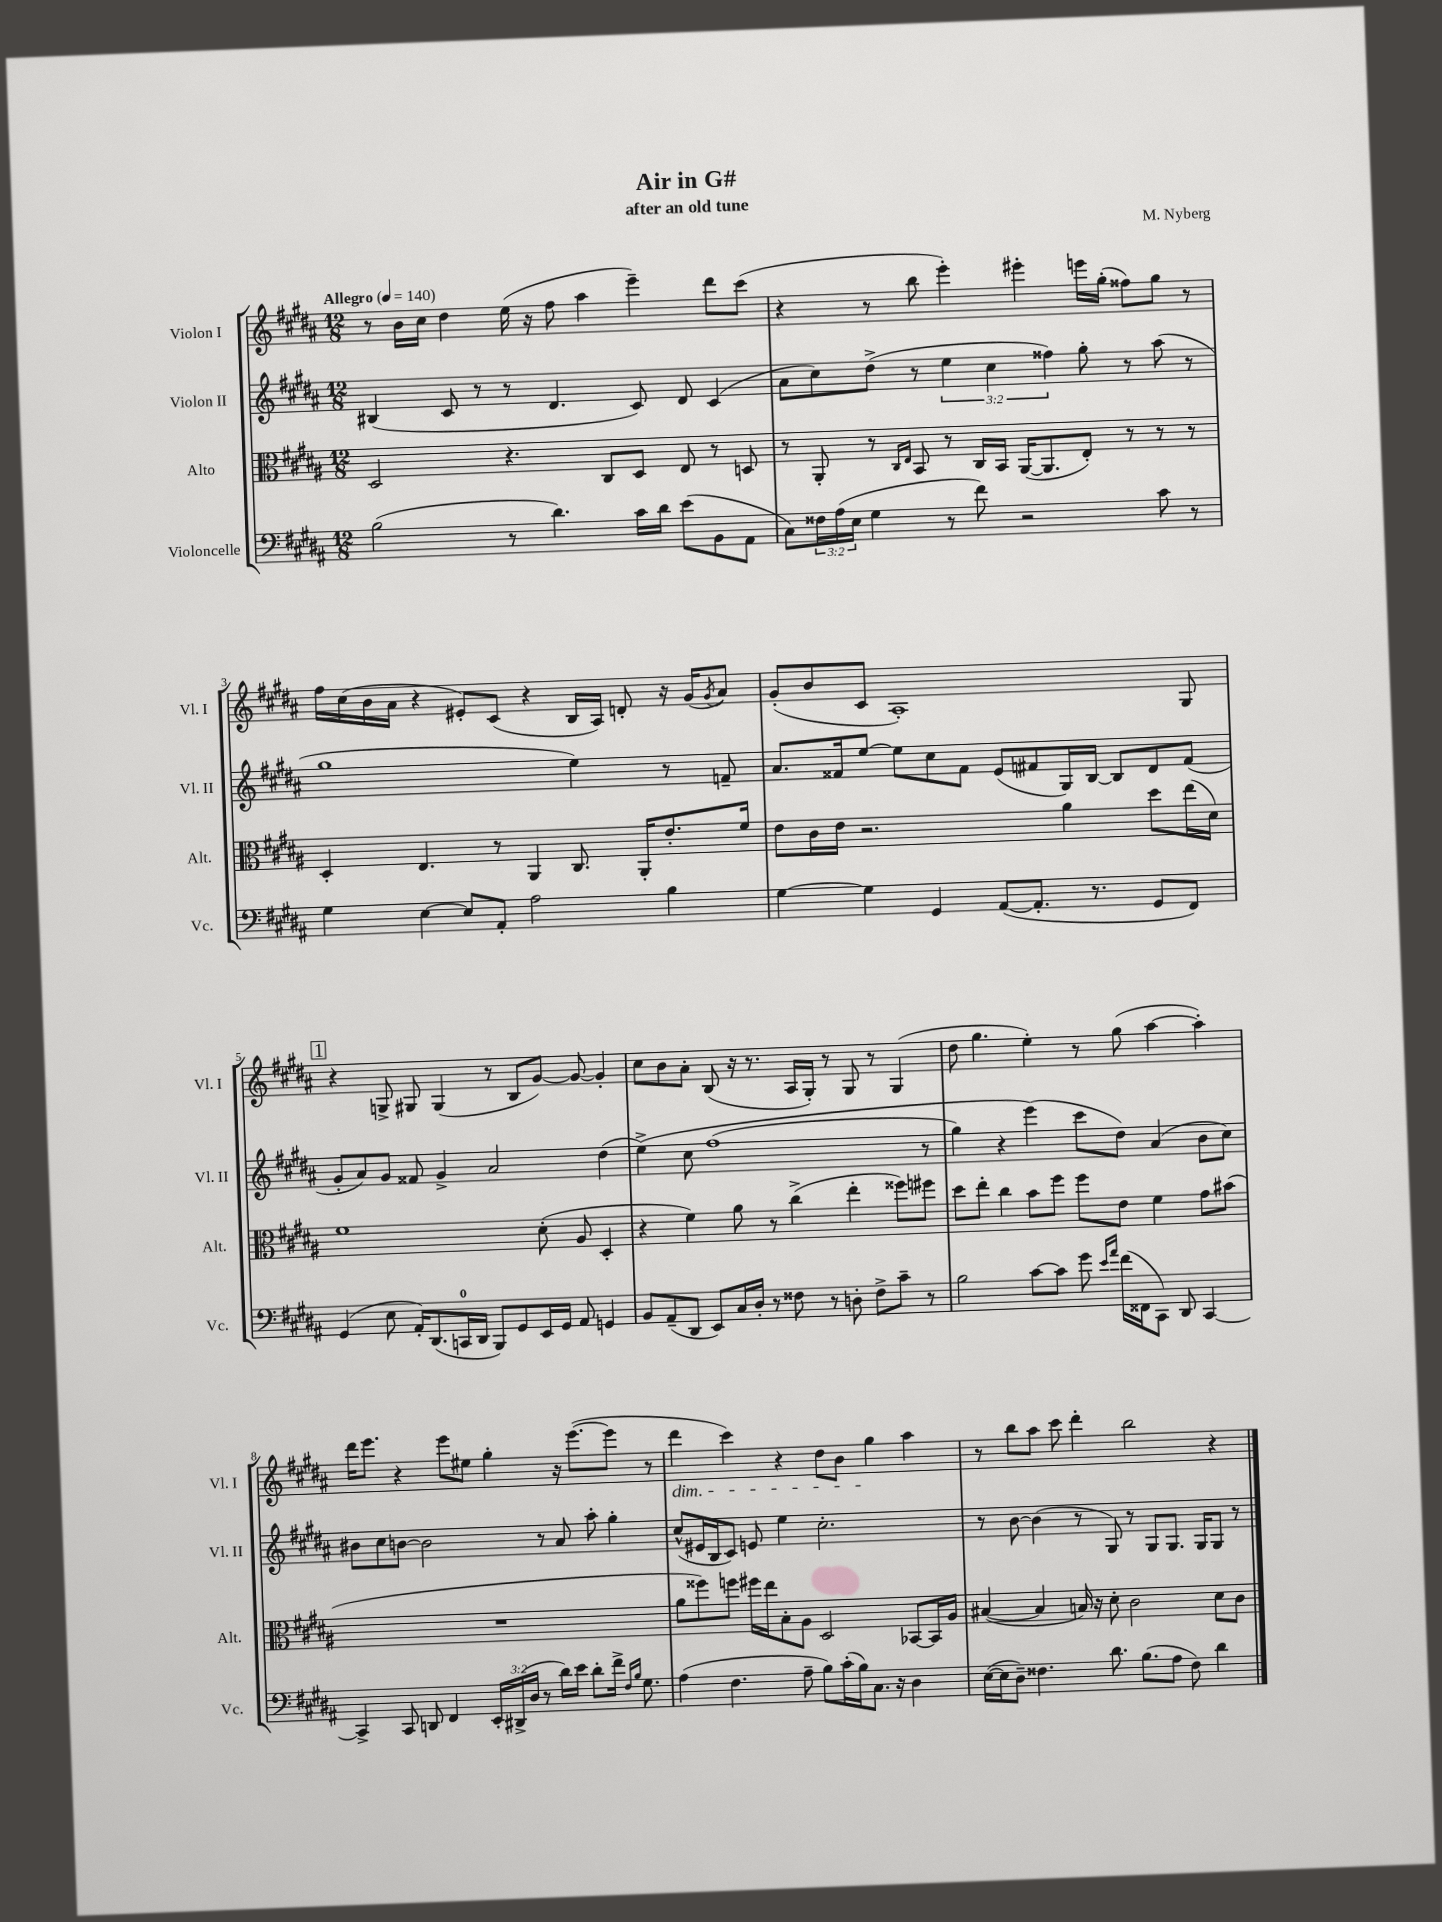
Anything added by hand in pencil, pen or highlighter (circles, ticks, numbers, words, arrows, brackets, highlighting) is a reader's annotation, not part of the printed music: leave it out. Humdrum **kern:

**kern	**kern	**kern	**kern
*staff4	*staff3	*staff2	*staff1
*clefF4	*clefC3	*clefG2	*clefG2
*k[f#c#g#d#a#]	*k[f#c#g#d#a#]	*k[f#c#g#d#a#]	*k[f#c#g#d#a#]
*M12/8	*M12/8	*M12/8	*M12/8
*MM140	*MM140	*MM140	*MM140
(2B\	2D#/	(4B#/	8r
.	.	.	16b\LL
.	.	.	16cc#\JJ
.	.	8c#/	4dd#\
.	.	8r	.
8r	4.r	8r	(16ee\
.	.	.	16r
4.d#\)	.	4.d#/	8ff#\
.	.	.	4aa#\
.	8C#/L	.	.
16c#\LL	8D#/J	8c#/)	4eee~\)
16d#\JJ	.	.	.
(8e\L	8E/	8d#/	.
8BB\	8r	(4c#/	8ddd#\L
8AA#\J	8D/	.	(8ccc#\J
=	=	=	=
8C#\L)	8r	8a#\L	4r
24F##\L	8AA#'/	8cc#\)	.
(24A#\	.	.	.
24E\JJ	.	.	.
4G#\	8r	(8dd#^\J	8r
.	16qqC#/LL	.	.
.	16qqE/JJ	.	.
.	8BB/	8r	8bb\
8r	8r	6ee\	4eee'\)
8f#\)	16C#/LL	.	.
.	.	6cc#\	.
.	16BB/JJ	.	.
2r	([16AA#/LK	.	4eee#'\
.	8.AA#/]	.	.
.	.	6ff##\)	.
.	8E'/J)	8gg#'\	16eee\LL
.	.	.	(16gg#'\JJ
.	8r	8r	8ff##\L)
8c#\	8r	(8aa#\	8gg#\J
8r	8r	8r	8r
=	=	=	=
4G#\	4D#'/	1gg#	16ff#\LL
.	.	.	(16cc#\
.	.	.	16b\
.	.	.	16a#\JJ
[4E\	4.E/	.	4r
8E/]L	.	.	8e#'/L)
8AA#'/J	8r	.	(8c#/J
2A#\	4AA#/	.	4r
.	8.C#/	4ee\)	16B/LL
.	.	.	16A#/JJ)
.	.	.	8d'/
.	16AA#'/LK	.	.
4B\	8.e'/	8r	16r
.	.	.	(16g#/LK
.	.	.	8qg#/
.	.	8f~/	8a#/J)
.	16f#/Jk	.	.
=	=	=	=
[4G#\	8e\L	8.a#/L	(8g#'/L
.	16c#\L	.	8b/
.	16e\JJ	16f##/k	.
4G#\]	2.r	[8ee/J	8c#/J
.	.	8ee\]L	1A#')
4GG#/	.	8cc#\	.
.	.	8f##\J	.
([8AA#/L	.	(8e/L	.
8.AA#'/]J	.	8f#/	.
.	4a#\	16G#/L)	.
8.r	.	[16B/JJ	.
.	.	8B/]L	.
8GG#/L	8dd#\L	8d#/	.
8FF#/J)	(16ee\L	(8f#/J	8G#/
.	16d#\JJ)	.	.
=	=	=	=
(4GG#/	1f#	8g#'/L	4r
.	.	8a#/)	.
8E\	.	8g#/J	8G^/
16AA#'/LK)	.	8f##/	8G#/
(8.DD#/	.	.	.
.	.	4g#^/	(4G#/
16CC/L	.	.	.
16DD#/JJ	.	.	.
8BBB/L)	.	2a#/	8r
8GG#/	.	.	8B/L
16EE/L	(8d#'\	.	[8g#/J)
16GG#/JJ	.	.	.
8AA#/	8A#/	.	8g#/_
4GG/	4D#'/	(4dd#\	4g#'/]
=	=	=	=
8BB/L	4r	&(4ee^\)	8cc#\L
(8AA#~/	.	.	8b\
8DD#/J	4f#\)	8cc#\	8a#'\J
8EE/L)	.	(1ff#	(8B/
16C#/L	8a#\	.	16r
16D#'/JJ	.	.	8.r
8r	8r	.	.
8F##\	(4cc#^\	.	16A#/LL
.	.	.	16G#'/JJ)
8r	.	.	8r
8D'\	4ee'\	.	8G#/
8F##^\L	.	.	8r
8c#~\J	8ff##\L)	.	(4G#/
8r	8ff#\J	8r	.
=	=	=	=
2B\	8dd#\L	4gg#\)	8dd#\
.	8ee'\J	.	4.gg#\
.	4cc#\	4r	.
[8c#\L	8b\L	(4eee\&)	4ee'\)
8c#\]J	8ff#\J	.	.
8g#\	8ff#\L	8ccc#\L	8r
16qqe/LL	.	.	.
16qqa#/JJ	.	.	.
(16f#\LL	8e\J	8dd#\J)	(8gg#\
16FF##\J	.	.	.
8CC#\J)	4f#\	(4a#/	[4aa#\
8DD#/	.	.	.
[4CC#/	8g#\L	8b\L	4aa#'\])
.	(8b#\J	8cc#\J)	.
=	=	=	=
4CC#^/]	1.r	8b#\L	16ddd#\LK
.	.	.	8.eee\J
.	.	8cc#\	.
8CC#/	.	[8b\J	4r
8DD/	.	2b\]	.
4FF#/	.	.	8eee\L
.	.	.	8ee#\J
24EE'/LL	.	.	4gg#'\
(24DD#^/	.	.	.
24D#/JJ	.	.	.
8r	.	8r	.
16d#\LL)	.	8a#/	16r
16e\JJ	.	.	([8.eee\L
8d#'\L	.	8aa#'\	.
16f#^\Jk	.	4gg#'\	8eee\]J
16qqF#/LL	.	.	.
16qqB/JJ	.	.	.
8.G#\	.	.	.
.	.	.	8r
=	=	=	=
(4A#\	8a#\L	(8cc#^^/L	4ddd#\
.	8ff##\)	16e#/L	.
.	.	16B/J	.
4.F#\	8ff\J	8c#/J)	4ccc#\)
.	16ff#\LL	8e/	.
.	16ee\J	.	.
.	8B'\	4ee\	4r
8A#~\	8A#\J	.	.
8B\L)	2D#/	2.cc#'\	8dd#\L
(16c#'\L	.	.	8b\J
16B\J)	.	.	.
8.C#\J	.	.	4gg#\
16r	.	.	.
4D#\	[8BB-/L	.	4aa#\
.	16BB-/]L	.	.
.	16A#/JJ	.	.
=	=	=	=
([16E\LL	([4B#/	8r	8r
16E\]J	.	.	.
8D#~\J)	.	[8b\	8bb\L
4.F##\	4B#/]	(4b\]	8aa#\J
.	.	.	8ccc#\
.	16B/)	8r	4ddd#'\
.	16r	.	.
8.d#\	8d#'\	8G#/)	.
.	2c#\	8r	2bb\
(8.B\L	.	.	.
.	.	8G#/L	.
8A#\J	.	8.G#/J	.
8F##\)	.	.	.
.	.	16G#/LK	.
4d#\	8d#\L	8G#/J	4r
.	8c#\J	8r	.
==	==	==	==
*-	*-	*-	*-
